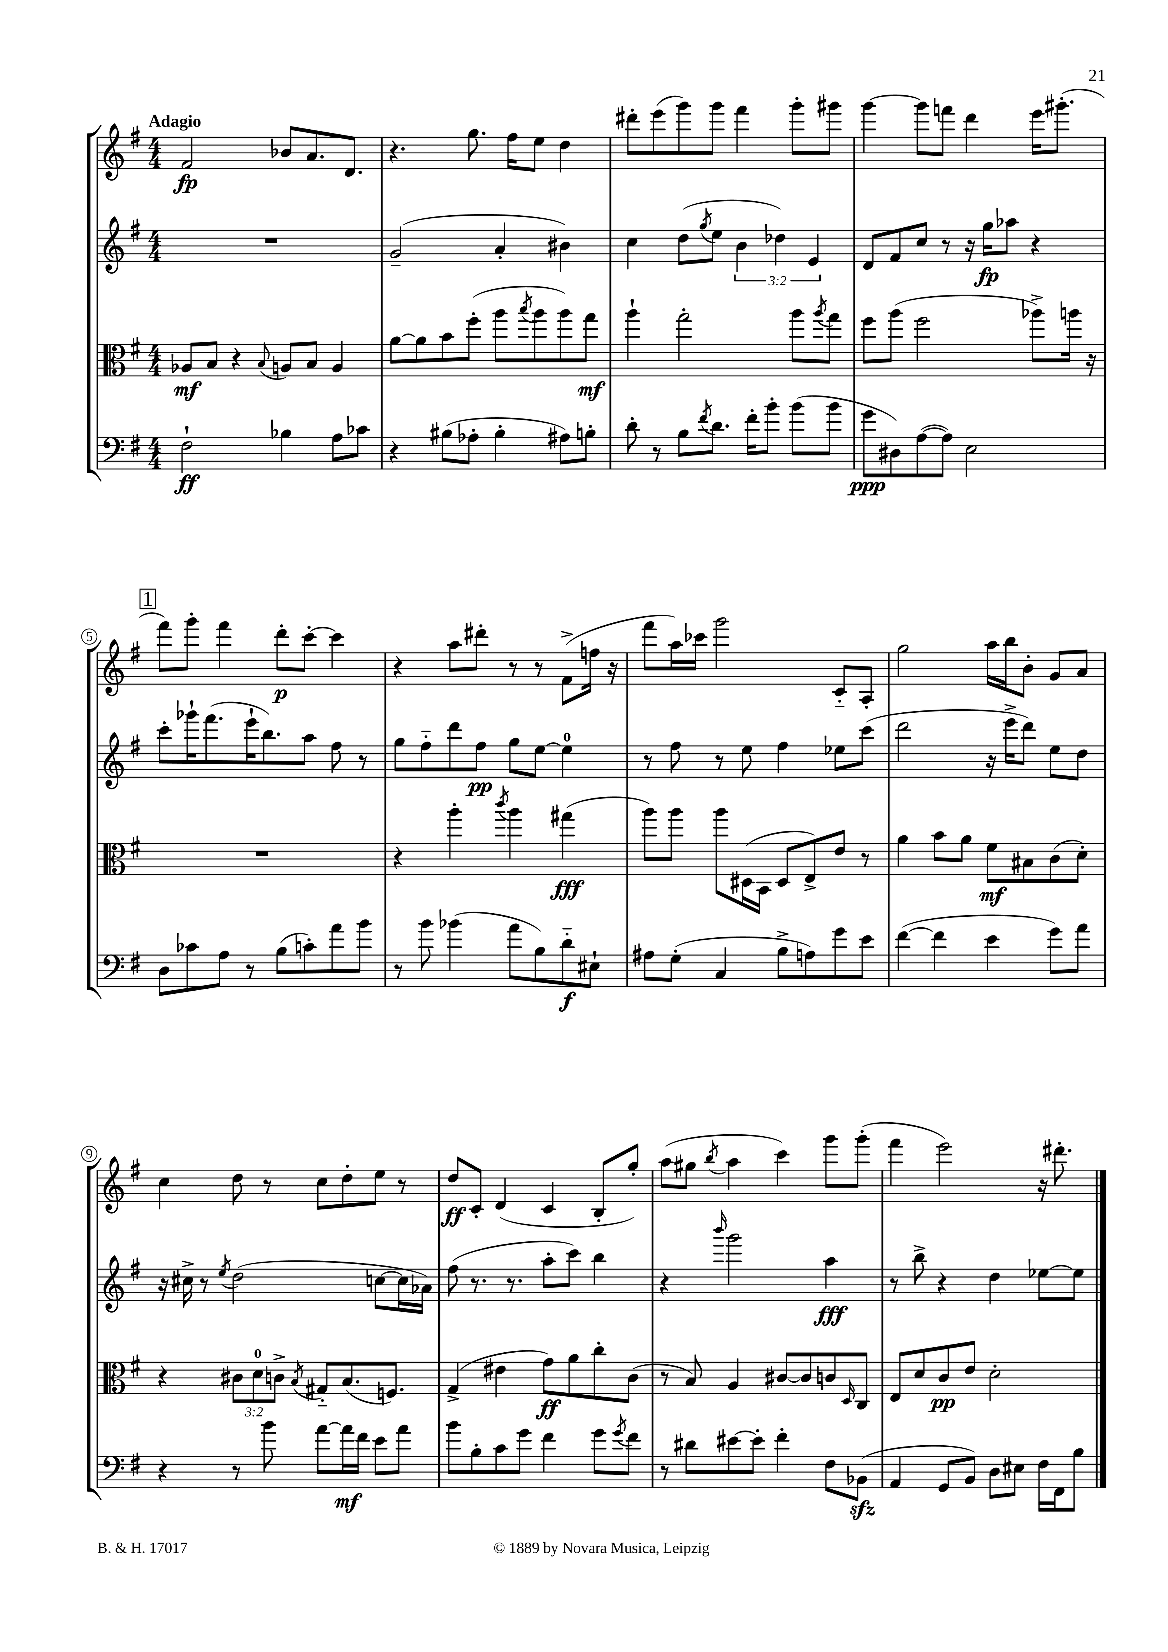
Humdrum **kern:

**kern	**kern	**kern	**kern
*staff4	*staff3	*staff2	*staff1
*clefF4	*clefC3	*clefG2	*clefG2
*k[f#]	*k[f#]	*k[f#]	*k[f#]
*M4/4	*M4/4	*M4/4	*M4/4
2F#`\	8A-/L	1r	2f#/
.	8B/J	.	.
.	4r	.	.
.	8qqB/	.	.
4B-\	8A/L	.	8b-/L
.	8B/J	.	8.a/
8A\L	4A/	.	.
.	.	.	8.d/J
8c-\J	.	.	.
=	=	=	=
4r	[8a\L	(2g~/	4.r
.	8a\]	.	.
(8B#\L	8b\	.	.
8A-'\J	(8ff#'\J	.	8.gg\
4B#'\	8aa\L	4a'/	.
.	.	.	16ff#\LK
.	8qbb/	.	.
.	8aa\	.	8ee\J
8A#\L)	8aa\)	4b#\)	4dd\
8B'\J	8gg\J	.	.
=	=	=	=
8d'\	4aa`\	4cc\	8ddd#'\L
8r	.	.	(8eee\
8B\L	2gg'\	(8dd\L	8ggg\)
8qf#/	.	8qgg/	.
8.d\J	.	8ee\J	8ggg\J
.	.	6b\	4fff#\
16f#'\LK	.	.	.
8b'\J	.	.	.
.	.	6dd-\)	.
(8b\L	8aa\L	.	8ggg'\L
.	.	6e/	.
.	8qaa/	.	.
8b\J	8gg\J	.	8ggg#\J
=	=	=	=
8g\L	8ff#\L	8d/L	[4ggg\
8D#\)	(8aa\J	8f#/	.
([8A\	2ff#\	8cc/J	8ggg\]L
8A\]J)	.	8r	8fff\J
2E\	.	16r	4ddd\
.	.	16gg\LK	.
.	.	8aa-\J	.
.	8aa-^\L)	4r	16eee\LK
.	.	.	(8.ggg#'\J
.	16aa\Jk	.	.
.	16r	.	.
=	=	=	=
8D\L	1r	8ccc'\L	8fff#\L)
8c-\	.	16ggg-`\K	8ggg'\J
.	.	(8.fff#\	.
8A\J	.	.	4fff#\
8r	.	16eee`\K	.
.	.	8.bb\)	.
(8B\L	.	.	8ddd'\L
8c'\)	.	8aa\J	[8ccc'\J
8a\	.	8ff#\	4ccc\]
8b\J	.	8r	.
=	=	=	=
8r	4r	8gg\L	4r
8b\	.	8ff#'~\	.
(4b-\	4aa'\	8ddd\	8aa\L
.	.	8ff#\J	8ddd#'\J
.	8qccc/	.	.
8a\L	4aa\	8gg\L	8r
8B\)	.	[8ee\J	8r
8d'~\	(4gg#\	4ee\]	(8f#^\L
8E#`\J	.	.	16ff\Jk
.	.	.	16r
=	=	=	=
8A#\L	8aa\L)	8r	8fff#\L
(8G'\J	8aa\J	8ff#\	16aa\L)
.	.	.	16ccc-\JJ
4C/	8aa\L	8r	2ggg\
.	(16D#\L	8ee\	.
.	16BB\JJ	.	.
8B^\L	8D#/L	4ff#\	.
8A\)	8E^/)	.	.
8g\	8e/J	8ee-\L	8c'~/L
8e\J	8r	(8ccc\J	8A'/J
=	=	=	=
([4f#\	4a\	2ddd\	2gg\
4f#\]	8b\L	.	.
.	8a\J	.	.
4e\	8f#\L	16r	16aa\LL
.	.	16eee^\LK	16bb\J
.	8B#\	8ddd\J)	8b'\J
8g\L)	(8c\	8ee\L	8g/L
8a\J	8d'\J)	8dd\J	8a/J
=	=	=	=
4r	4r	16r	4cc\
.	.	16cc#^\	.
.	.	8r	.
.	.	8qee/	.
8r	12c#\L	(2dd\	8dd\
.	12d\	.	.
8b\	.	.	8r
.	12c^\J	.	.
.	8qB/	.	.
[8a\L	8G#'~/L	.	8cc\L
16a\]L	(8.B/	.	8dd'\
16f#\JJ	.	.	.
8e\L	.	[8cc\L	8ee\J
.	8.F/J)	.	.
8a\J	.	16cc\]L	8r
.	.	16a-\JJ)	.
=	=	=	=
8b\L	(4G^/	(8ff#\	8dd/L
8B'\	.	8.r	8c'/J
8c\	4e#\	.	(4d/
.	.	8.r	.
8g\J	.	.	.
4f#\	8g\L)	8aa'\L	4c/
.	8a\	8ccc\J)	.
8g\L	8cc'\	4bb\	8B'/L
8qg/	.	.	.
8f#\J	(8c\J	.	8gg'/J)
=	=	=	=
8r	8r	4r	(8aa\L
8d#\L	8B/)	.	8gg#\J
.	.	16qqbbb/	8qbb/
[8e#\	4A/	2ggg\	4aa\
8e#'\]J	.	.	.
4f#'\	[8c#/L	.	4ccc\)
.	8c#/]	.	.
8F#\L	8c/	4aa\	8ggg\L
.	16qqD/	.	.
(8BB-\J	8C/J	.	(8ggg'\J
=	=	=	=
4AA/	8E/L	8r	4fff#\
.	8d/	8bb^\	.
8GG/L	8c/	4r	2eee\)
8BB/J)	8e/J	.	.
8D\L	2d'\	4dd\	.
8E#\J	.	.	.
16F#\LL	.	[8ee-\L	16r
16FF#\J	.	.	8.ddd#'\
8B\J	.	8ee-\]J	.
==	==	==	==
*-	*-	*-	*-
